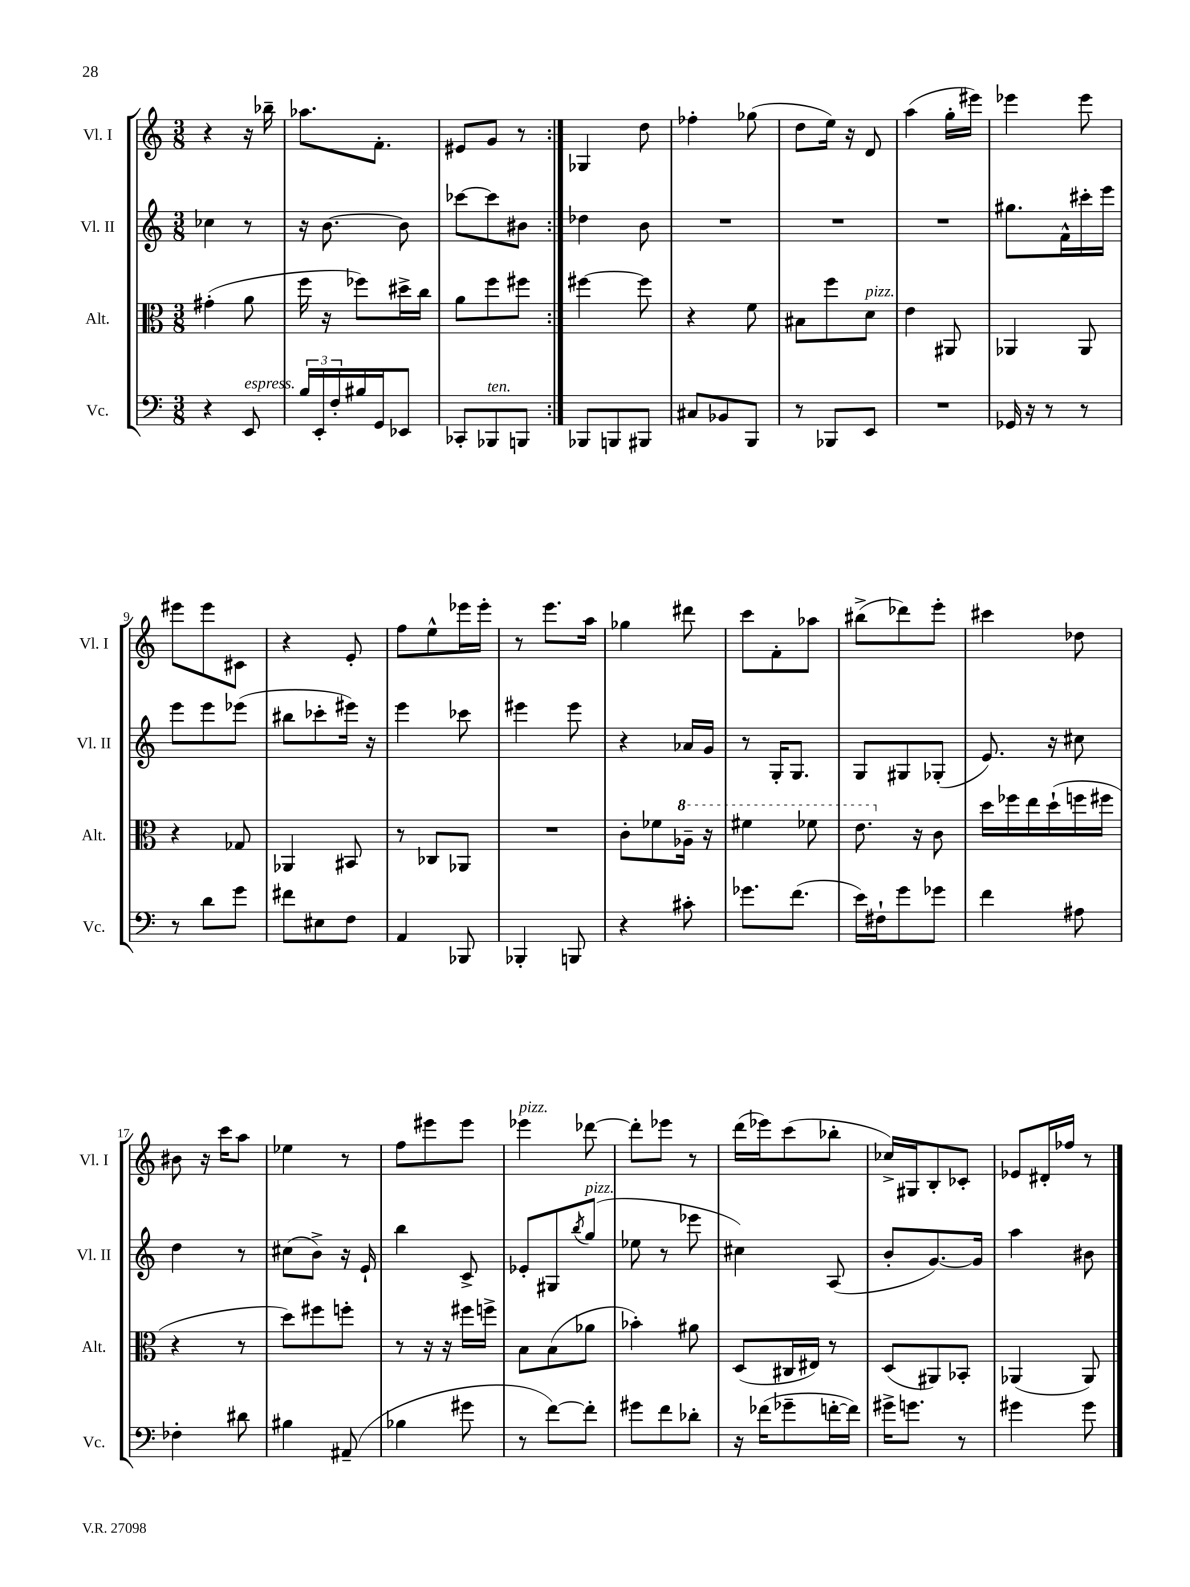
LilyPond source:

<<
\new StaffGroup <<
\new Staff = "s0" \with { instrumentName = "Vl. I" shortInstrumentName = "Vl. I" } {
    \clef treble \key c \major \numericTimeSignature \time 3/8
    \repeat volta 2 { r4 r16 bes''16-- |
    aes''8. f'8.-. |
    eis'8 g'8 r8 | }
    ges4 d''8 |
    fes''4-. ges''8( |
    d''8 e''16) r16 d'8 |
    a''4( g''16-. eis'''16) |
    ees'''4 ees'''8 |
    eis'''8 eis'''8 cis'8 |
    r4 e'8-. |
    f''8 e''8-^ ees'''16 ees'''16-. |
    r8 e'''8. a''16 |
    ges''4 dis'''8 |
    c'''8 f'8-. aes''8 |
    bis''8->( des'''8) e'''8-. |
    cis'''4 des''8 |
    bis'8 r16 c'''16 a''8 |
    ees''4 r8 |
    f''8 eis'''8 eis'''8 |
    ees'''4^\markup { \italic "pizz." } des'''8~ |
    des'''8-. ees'''8 r8 |
    d'''16( ees'''16) c'''8( bes''8-. |
    ces''16->) gis16 b8-. ces'8-. |
    ees'8 dis'16-. fes''16 r8 \bar "|." |
}
\new Staff = "s1" \with { instrumentName = "Vl. II" shortInstrumentName = "Vl. II" } {
    \clef treble \key c \major \numericTimeSignature \time 3/8
    \repeat volta 2 { ces''4 r8 |
    r16 b'8.~ b'8 |
    ces'''8~ ces'''8 bis'8 | }
    des''4 b'8 |
    R4. |
    R4. |
    R4. |
    gis''8. f'16-^ cis'''16-. e'''16 |
    e'''8 e'''8 ees'''8( |
    bis''8 ces'''8-. eis'''16) r16 |
    e'''4 ces'''8 |
    eis'''4 eis'''8 |
    r4 aes'16 g'16 |
    r8 g16-. g8. |
    g8 gis8 ges8-.( |
    e'8.) r16 cis''8 |
    d''4 r8 |
    cis''8( b'8->) r16 e'16-! |
    b''4 c'8-> |
    ees'8-. gis8 \acciaccatura { b''8 } g''8^\markup { \italic "pizz." }( |
    ees''8 r8 ees'''8 |
    cis''4) a8( |
    b'8-. g'8.~) g'16 |
    a''4 bis'8 \bar "|." |
}
\new Staff = "s2" \with { instrumentName = "Alt." shortInstrumentName = "Alt." } {
    \clef alto \key c \major \numericTimeSignature \time 3/8
    \repeat volta 2 { gis'4-.( a'8 |
    f''16 r16 fes''8) dis''16-> c''16 |
    a'8 f''8 fis''8 | }
    fis''4~ fis''8 |
    r4 f'8 |
    bis8 f''8 d'8^\markup { \italic "pizz." } |
    e'4 ais,8 |
    aes,4 aes,8 |
    r4 ges8 |
    aes,4 bis,8 |
    r8 ces8 aes,8 |
    R4. |
    c'8-. fes'8 \ottava #1 aes'16-- r16 |
    fis''4 fes''8 |
    e''8. \ottava #0 r16 c'8 |
    d''16 fes''16 e''16 d''16-!( f''16 fis''16 |
    r4 r8 |
    d''8) fis''8 f''8-. |
    r8 r16 r16 fis''16 f''16-> |
    b8 b8( aes'8 |
    bes'4-.) ais'8 |
    d8( cis16 eis16) r8 |
    d8( ais,8) bes,8-. |
    aes,4( aes,8) \bar "|." |
}
\new Staff = "s3" \with { instrumentName = "Vc." shortInstrumentName = "Vc." } {
    \clef bass \key c \major \numericTimeSignature \time 3/8
    \repeat volta 2 { r4 e,8^\markup { \italic "espress." } |
    \tuplet 3/2 { b16 e,16-. f16-. } bis16 g,16 ees,8 |
    ces,8-. bes,,8^\markup { \italic "ten." } b,,8 | }
    bes,,8 b,,8 bis,,8 |
    cis8 bes,8 b,,8 |
    r8 bes,,8 e,8 |
    R4. |
    ges,16 r16 r8 r8 |
    r8 d'8 g'8 |
    fis'8 eis8 f8 |
    a,4 bes,,8 |
    bes,,4-. b,,8 |
    r4 cis'8-. |
    ges'8. f'8.( |
    e'16) fis16-! g'8 ges'8 |
    f'4 ais8 |
    fes4-. dis'8 |
    bis4 ais,8--( |
    bes4 gis'8 |
    r8 f'8~) f'8-. |
    gis'8 f'8 des'8-. |
    r16 fes'16( ges'8-- f'16~-. f'16) |
    gis'16-> g'8. r8 |
    gis'4 gis'8 \bar "|." |
}
>>
>>
